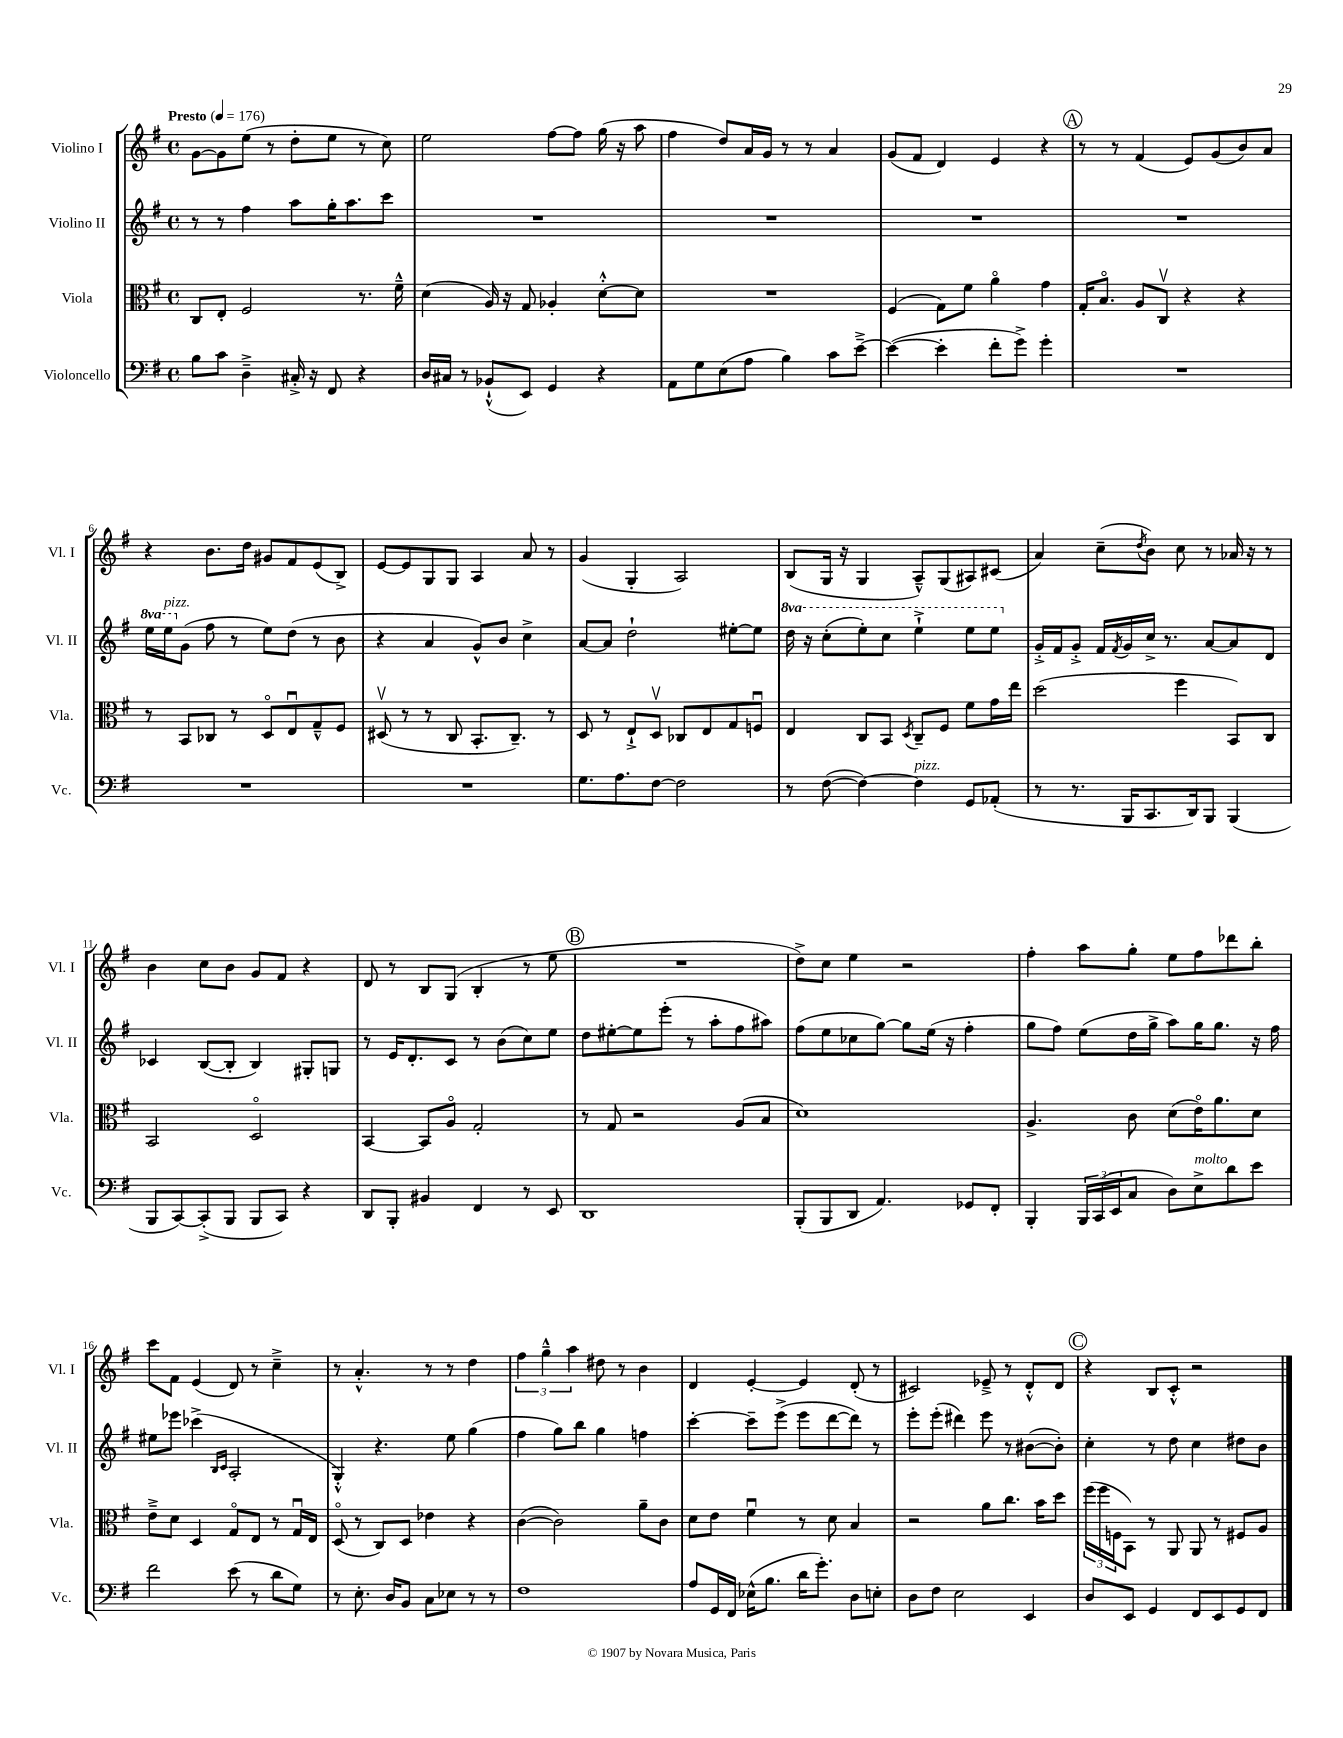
<<
\new StaffGroup <<
\new Staff = "s0" \with { instrumentName = "Violino I" shortInstrumentName = "Vl. I" } {
    \clef treble \key g \major \defaultTimeSignature \time 4/4 \tempo "Presto" 4 = 176
    g'8~ g'8 e''8( r8 d''8-. e''8 r8 c''8) |
    e''2 fis''8~ fis''8 g''16( r16 a''8 |
    fis''4 d''8) a'16 g'16 r8 r8 a'4 |
    g'8( fis'8 d'4) e'4 r4 |
    \mark \markup { \circle "A" } r8 r8 fis'4( e'8) g'8( b'8) a'8 |
    r4 b'8. d''16 gis'8 fis'8 e'8( b8->) |
    e'8~ e'8 g8 g8 a4 a'8 r8 |
    g'4( g4-. a2) |
    b8( g16 r16 g4 a8---^) g8( ais8) cis'8( |
    a'4) c''8--( \acciaccatura { d''8 } b'8) c''8 r8 aes'16 r16 r8 |
    b'4 c''8 b'8 g'8 fis'8 r4 |
    d'8 r8 b8 g8( b4-. r8 e''8 |
    \mark \markup { \circle "B" } R1 |
    d''8->) c''8 e''4 r2 |
    fis''4-. a''8 g''8-. e''8 fis''8 des'''8 b''8-. |
    c'''8 fis'8 e'4( d'8) r8 c''4---> |
    r8 a'4.-.-^ r8 r8 d''4 |
    \tuplet 3/2 { fis''4 g''4---^ a''4 } dis''8 r8 b'4 |
    d'4 e'4~-. e'4 d'8-.( r8 |
    cis'2) ees'8---> r8 d'8-.-^ d'8 |
    \mark \markup { \circle "C" } r4 b8 c'8-.-^ r2 \bar "|." |
}
\new Staff = "s1" \with { instrumentName = "Violino II" shortInstrumentName = "Vl. II" } {
    \clef treble \key g \major \defaultTimeSignature \time 4/4 \set Staff.ottavationMarkups = #ottavation-simple-ordinals
    r8 r8 fis''4 a''8 g''16-. a''8. c'''8 |
    R1 |
    R1 |
    R1 |
    \mark \markup { \circle "A" } R1 |
    \ottava #1 e'''16 e'''16^\markup { \italic "pizz." } \ottava #0 g'8( fis''8 r8 e''8) d''8( r8 b'8 |
    r4 a'4 g'8-^) b'8 c''4-> |
    a'8~ a'8 d''2-! eis''8~-. eis''8 |
    \ottava #1 d'''16 r16 c'''8-.( e'''8-.) c'''8 e'''4-!-> e'''8 e'''8 \ottava #0 |
    g'16-.-> fis'16 g'8-.-> fis'16 \acciaccatura { fis'8 } g'16 c''16-> r8. a'8~ a'8 d'8 |
    ces'4 b8~( b8-. b4) gis8-. g8 |
    r8 e'16 d'8.-. c'8 r8 b'8( c''8) e''8 |
    \mark \markup { \circle "B" } d''8 eis''8~-. eis''8 e'''8-.( r8 a''8-. fis''8 ais''8) |
    fis''8( e''8 ces''8 g''8~) g''8 e''16( r16 fis''4-. |
    g''8 fis''8) e''8( d''16 g''16-> a''8) g''16 g''8. r16 fis''16 |
    eis''8 ees'''8 ces'''4->( \grace { b16 c'16 } a2-. |
    g4-.-^) r4. e''8 g''4( |
    fis''4 g''8) b''8 g''4 f''4 |
    c'''4~-. c'''8-- e'''8->( e'''8 d'''8~ d'''8) r8 |
    e'''8-. e'''8-.( dis'''4) e'''8 r8 bis'8~( bis'8-.) |
    \mark \markup { \circle "C" } c''4-. r8 d''8 c''4 dis''8 b'8 \bar "|." |
}
\new Staff = "s2" \with { instrumentName = "Viola" shortInstrumentName = "Vla." } {
    \clef alto \key g \major \defaultTimeSignature \time 4/4
    c8 e8-. fis2 r8. fis'16---^ |
    d'4( a16) r16 g8 aes4-. d'8~-.-^ d'8 |
    R1 |
    fis4( g8) fis'8 a'4\flageolet g'4 |
    \mark \markup { \circle "A" } g16-. b8.\flageolet a8 c8\upbow r4 r4 |
    r8 b,8 ces8 r8 d8\flageolet e8\downbow g8---^ fis8 |
    dis8\upbow( r8 r8 c8 b,8.-. c8.--) r8 |
    d8 r8 e8-!-> d8\upbow ces8 e8 g8 f8\downbow |
    e4 c8 b,8 \acciaccatura { d8 } c8-- fis8 fis'8 g'16 e''16 |
    d''2( fis''4 b,8) c8 |
    b,2 d2\flageolet |
    b,4~ b,8 a8\flageolet g2-. |
    \mark \markup { \circle "B" } r8 g8 r2 a8( b8 |
    d'1) |
    a4.-> c'8 d'8( e'16\flageolet) a'8. d'8 |
    e'8---> d'8 d4 g8\flageolet e8 r8 g16\downbow e16 |
    d8\flageolet( r8 c8) d8 ees'4 r4 |
    c'4~( c'2) a'8-- c'8 |
    d'8 e'8 fis'4\downbow r8 d'8 b4 |
    r2 a'8 c''8. b'16 d''8 |
    \mark \markup { \circle "C" } \tuplet 3/2 { fis''16( fis''16 f16 } b,8) r8 a,8 a,8 r8 fis8 a8 \bar "|." |
}
\new Staff = "s3" \with { instrumentName = "Violoncello" shortInstrumentName = "Vc." } {
    \clef bass \key g \major \defaultTimeSignature \time 4/4
    b8 c'8 d4---> cis16-.-> r16 fis,8 r4 |
    d16 cis16 r8 bes,8-!-^( e,8) g,4 r4 |
    a,8 g8 e8( a8 b4) c'8 e'8~---> |
    e'4~( e'4-. fis'8-. g'8->) g'4-. |
    \mark \markup { \circle "A" } R1 |
    R1 |
    R1 |
    g8. a8. fis8~ fis2 |
    r8 fis8~( fis4~) fis4^\markup { \italic "pizz." } g,8 aes,8-.( |
    r8 r8. b,,16 c,8. d,16) b,,8 b,,4( |
    b,,8 c,8~) c,8-.->( b,,8 b,,8 c,8) r4 |
    d,8 b,,8-. bis,4 fis,4 r8 e,8 |
    \mark \markup { \circle "B" } d,1 |
    b,,8-.( b,,8 d,8 a,4.) ges,8 fis,8-. |
    b,,4-. \tuplet 3/2 { b,,16 c,16( e,16 } c8 d8) e8->^\markup { \italic "molto" } d'8 e'8 |
    fis'2 e'8( r8 d'8 g8) |
    r8 e8.-. d16 b,8 c8 ees8 r8 r8 |
    fis1 |
    a8 g,16 fis,16 ees16-^( b8. d'16 g'8.-.) d8 e8-. |
    d8 fis8 e2 e,4 |
    \mark \markup { \circle "C" } d8 e,8 g,4 fis,8 e,8 g,8 fis,8 \bar "|." |
}
>>
>>
